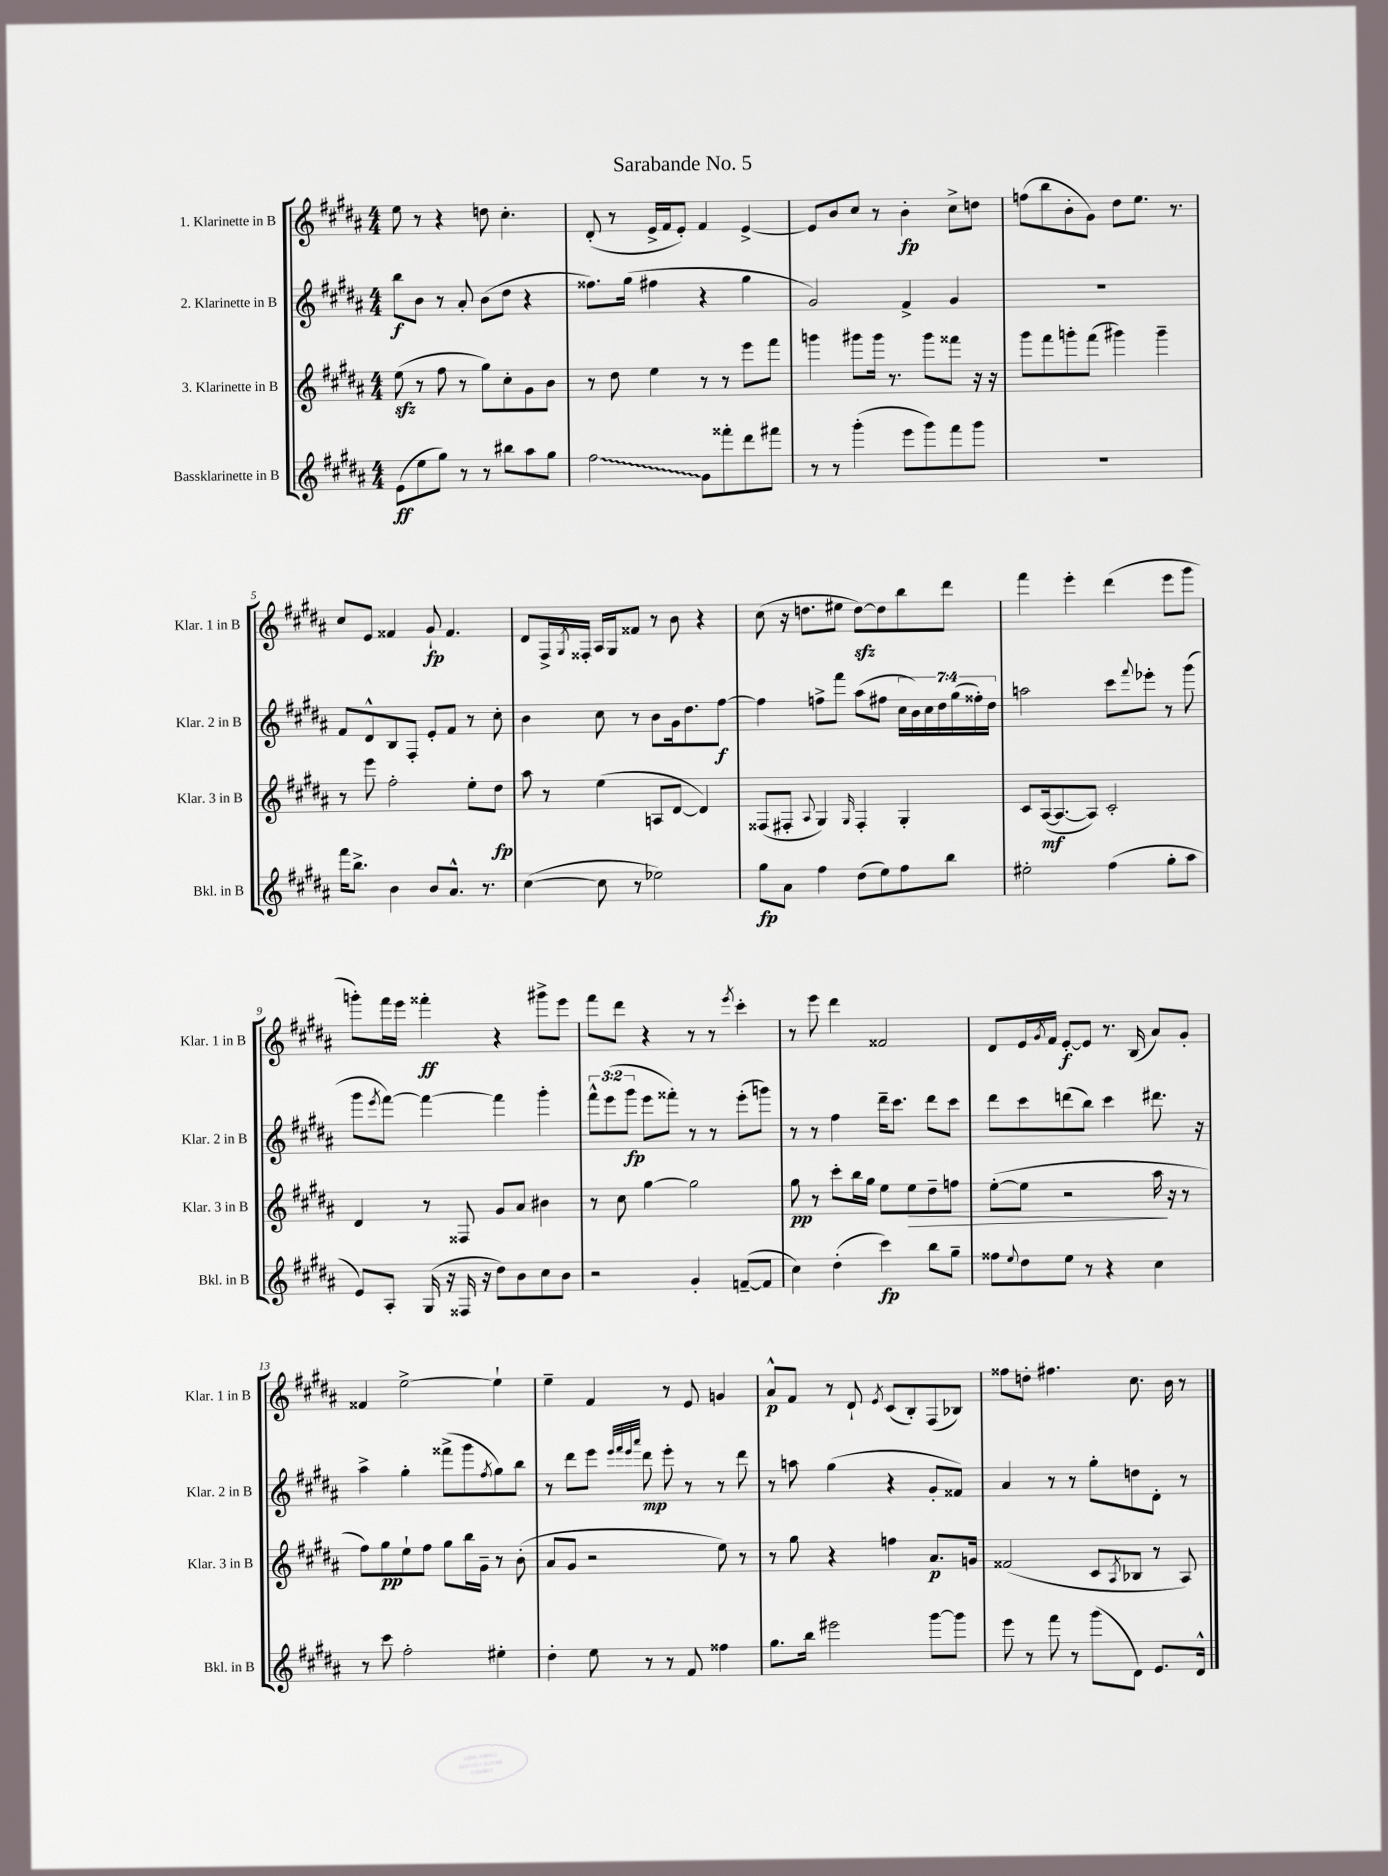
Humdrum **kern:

**kern	**kern	**kern	**kern
*staff4	*staff3	*staff2	*staff1
*clefG2	*clefG2	*clefG2	*clefG2
*k[f#c#g#d#a#]	*k[f#c#g#d#a#]	*k[f#c#g#d#a#]	*k[f#c#g#d#a#]
*M4/4	*M4/4	*M4/4	*M4/4
(8e\L	(8ee\	8bb\L	8ee\
8ee\	8r	8b\J	8r
8gg#\J)	8ff#\	8r	4r
8r	8r	8a#'/	.
8r	8gg#\L)	(8b\L	8dd\
8bb#\L	8cc#'\	8dd#\J	4.cc#'\
8aa#\	8g#\	4r	.
8gg#\J	8b\J	.	.
=	=	=	=
2ff#\	8r	8.ff##\L)	(8d#'/
.	8dd#\	.	8r
.	.	(16gg#\Jk	.
.	4ee\	4ff#\	16e^/LL
.	.	.	16f#/J
.	.	.	8e'/J)
8g#\L	8r	4r	4f#/
8fff##'\	8r	.	.
8ddd#\	8eee\L	4gg#\	[4e^/
8fff#\J	8fff#\J	.	.
=	=	=	=
8r	4ggg\	2g#/)	8e/]L
8r	.	.	8b/
(4ggg#'\	8ggg#\L	.	8cc#/J
.	16ggg#\Jk	.	8r
.	8.r	.	.
8eee\L	.	4f#^/	4b'\
8ggg#\)	8ggg#\L	.	.
8fff#\	8fff##\J	4g#/	8cc#^\L
8ggg#\J	16r	.	8dd\J
.	16r	.	.
=	=	=	=
1r	8ggg#\L	1r	(8ff\L
.	8fff#\	.	8bb\
.	8ggg'\	.	8b'\
.	(8fff#\J	.	8g#\J)
.	4ggg#\)	.	8dd#\L
.	.	.	8.ee\J
.	4ggg#~\	.	.
.	.	.	8.r
=	=	=	=
16fff#\LK	8r	8f#/L	8cc#/L
8.bb^\J	.	.	.
.	8eee\	8d#^^/	8e/J
4b\	2ff#'\	8B/	4f##/
.	.	8F#'/J	.
8b/L	.	8e'/L	8g#`/
8.a#^^/J	.	8f#/J	4.f##/
.	8ee'\L	8r	.
8.r	.	.	.
.	8dd#\J	8cc#'\	.
=	=	=	=
([4cc#\	8aa#\	4b\	8d#/L
.	8r	.	16F#^/L
.	.	.	8qG#/
.	.	.	16F##'/JJ
8cc#\]	(4ee\	8cc#\	16A#/LL
.	.	.	16G#/J
8r	.	8r	8f##/J
2ee-\)	8A/L	8b\L	8r
.	[8d#/J	16g#\k	8b\
.	.	8.dd#\	.
.	4d#/])	.	4r
.	.	[8ff#\J	.
=	=	=	=
8gg#\L	(8F##/L	4ff#\]	(8cc#\
8a#\J	8F#'/J	.	16r
.	.	.	8.dd\L
.	8qqA#/	.	.
4ff#\	4G#/)	8ff^\L	.
.	.	8fff#\J	8ee#\J
.	16qqG#/	.	.
(8dd#\L	4F#'/	(8aa#\L	[8dd\L)
8ee\)	.	8ff#\J	8dd\]
8ff#\	4G#'/	28cc#\LL	8bb\
.	.	28b\)	.
.	.	28cc#\	.
.	.	28dd#\	.
8bb\J	.	.	8ddd#\J
.	.	(28gg#\	.
.	.	28ff##'\)	.
.	.	28dd#\JJ	.
=	=	=	=
2ee#'\	8c#/L	2aa\	4fff#\
.	([16A#/k	.	.
.	8.A#/_	.	.
.	.	.	4eee'\
.	8A#/]J)	.	.
(4ff#\	2c#'/	8ccc#\L	(4ddd#\
.	.	8qqfff#/	.
.	.	8eee-'\J	.
8gg#'\L	.	8r	8eee\L
8aa#\J	.	(8ggg#\	8ggg#\J
=	=	=	=
8e/L)	4d#/	8ggg#\L	8ggg'\L)
.	.	8qeee/	.
8A#'/J	.	[8fff#\J)	16fff#\L
.	.	.	16eee\JJ
(16G#/	8r	4fff#\_	4fff##'\
16r	.	.	.
16F##/	8F##/	.	.
16r	.	.	.
8dd#\L)	8g#/L	4fff#\]	4r
8b\	8a#/J	.	.
8cc#\	4b#\	4ggg#'\	8ggg#^\L
8b\J	.	.	8eee\J
=	=	=	=
2r	8r	12fff#^^\L	8fff#\L
.	.	(12eee\	.
.	8cc#\	.	8ddd#\J
.	.	12ggg#\J	.
.	[4gg#\	8eee\L	4r
.	.	8fff##'\J)	.
4g#'/	2gg#\]	8r	8r
.	.	8r	8r
.	.	.	8qeee/
([8f~/L	.	(8eee'\L	4ccc#'\
8f/]J	.	8ggg\J)	.
=	=	=	=
4cc#\)	8gg#\	8r	8r
.	8r	8r	8eee\
(4dd#'\	8ccc#'\L	4ff#\	4ddd#\
.	16bb\L	.	.
.	16gg#\JJ	.	.
4ccc#\)	8ee\L	16ddd#~\LK	2f##/
.	.	8.ccc#\J	.
.	8ee\	.	.
8bb\L	8dd#~\	8ddd#\L	.
8gg#~\J	8ff\J	8ccc#\J	.
=	=	=	=
8ff##\L	([8ee'\L	8ddd#\L	8d#/L
8qqee/	.	.	.
8dd#\	8ee\]J	8ccc#\	16e/L
.	.	.	8qg#/
.	.	.	16f#/JJ
8ee\J	2r	(8ddd\	[8e'/L
8r	.	8bb\J)	8e/]J
4r	.	4ccc#\	8.r
.	.	.	(16B/
4cc#\	16aa#\	8.ddd#\	8a#/L)
.	16r	.	.
.	8r	.	8g#'/J
.	.	16r	.
=	=	=	=
8r	8ff#\L)	4aa#^\	4f##/
8ccc#\	8gg#\	.	.
2ff#'\	8ee`\	4gg#'\	[2ee^\
.	8ff#\J	.	.
.	8gg#\L	(8fff##^\L	.
.	16bb\L	8ggg#\	.
.	16g#~\JJ	.	.
.	.	8qff#/	.
4ee#'\	8r	8gg#\)	4ee`\]
.	(8b'\	8bb\J	.
=	=	=	=
4dd#'\	8a#/L	8r	4ee~\
.	8g#/J	8ddd#\L	.
8ee\	2r	8eee\J	4f#/
.	.	32qqeee/LLL	.
.	.	32qqfff#/	.
.	.	32qqeee/	.
.	.	32qqaaa#/JJJ	.
8r	.	8ddd#\	.
8r	.	8eee'\	8r
8f#/	.	8r	8e/
4ff##\	8ee\)	8r	4g/
.	8r	8ddd#\	.
=	=	=	=
8.gg#\L	8r	8r	8a#^^/L
.	8gg#\	8aa\	8f#/J
16bb\Jk	.	.	.
2eee#\	4r	(4gg#\	8r
.	.	.	8d#`/
.	.	.	8qe/
.	4ff\	4r	(8c#/L
.	.	.	8B'/)
[8ggg#\L	8.a#/L	8g#'/L	(8F#/
8ggg#\]J	.	8f##/J)	8B-/J)
.	16g/Jk	.	.
=	=	=	=
8eee\	(2f##/	4a#/	8ff##\L
8r	.	.	8dd'\J
8fff#\	.	8r	4.ff#\
8r	.	8r	.
(8ggg#\L	8c#/L	8gg#'\L	.
.	8qA#/	.	.
8d#\J)	8B-/J	8dd\	8.cc#\
8.e/L	8r	8d#'\J	.
.	.	.	16b\
.	8A#/)	8r	8r
16d#^^/Jk	.	.	.
==	==	==	==
*-	*-	*-	*-
